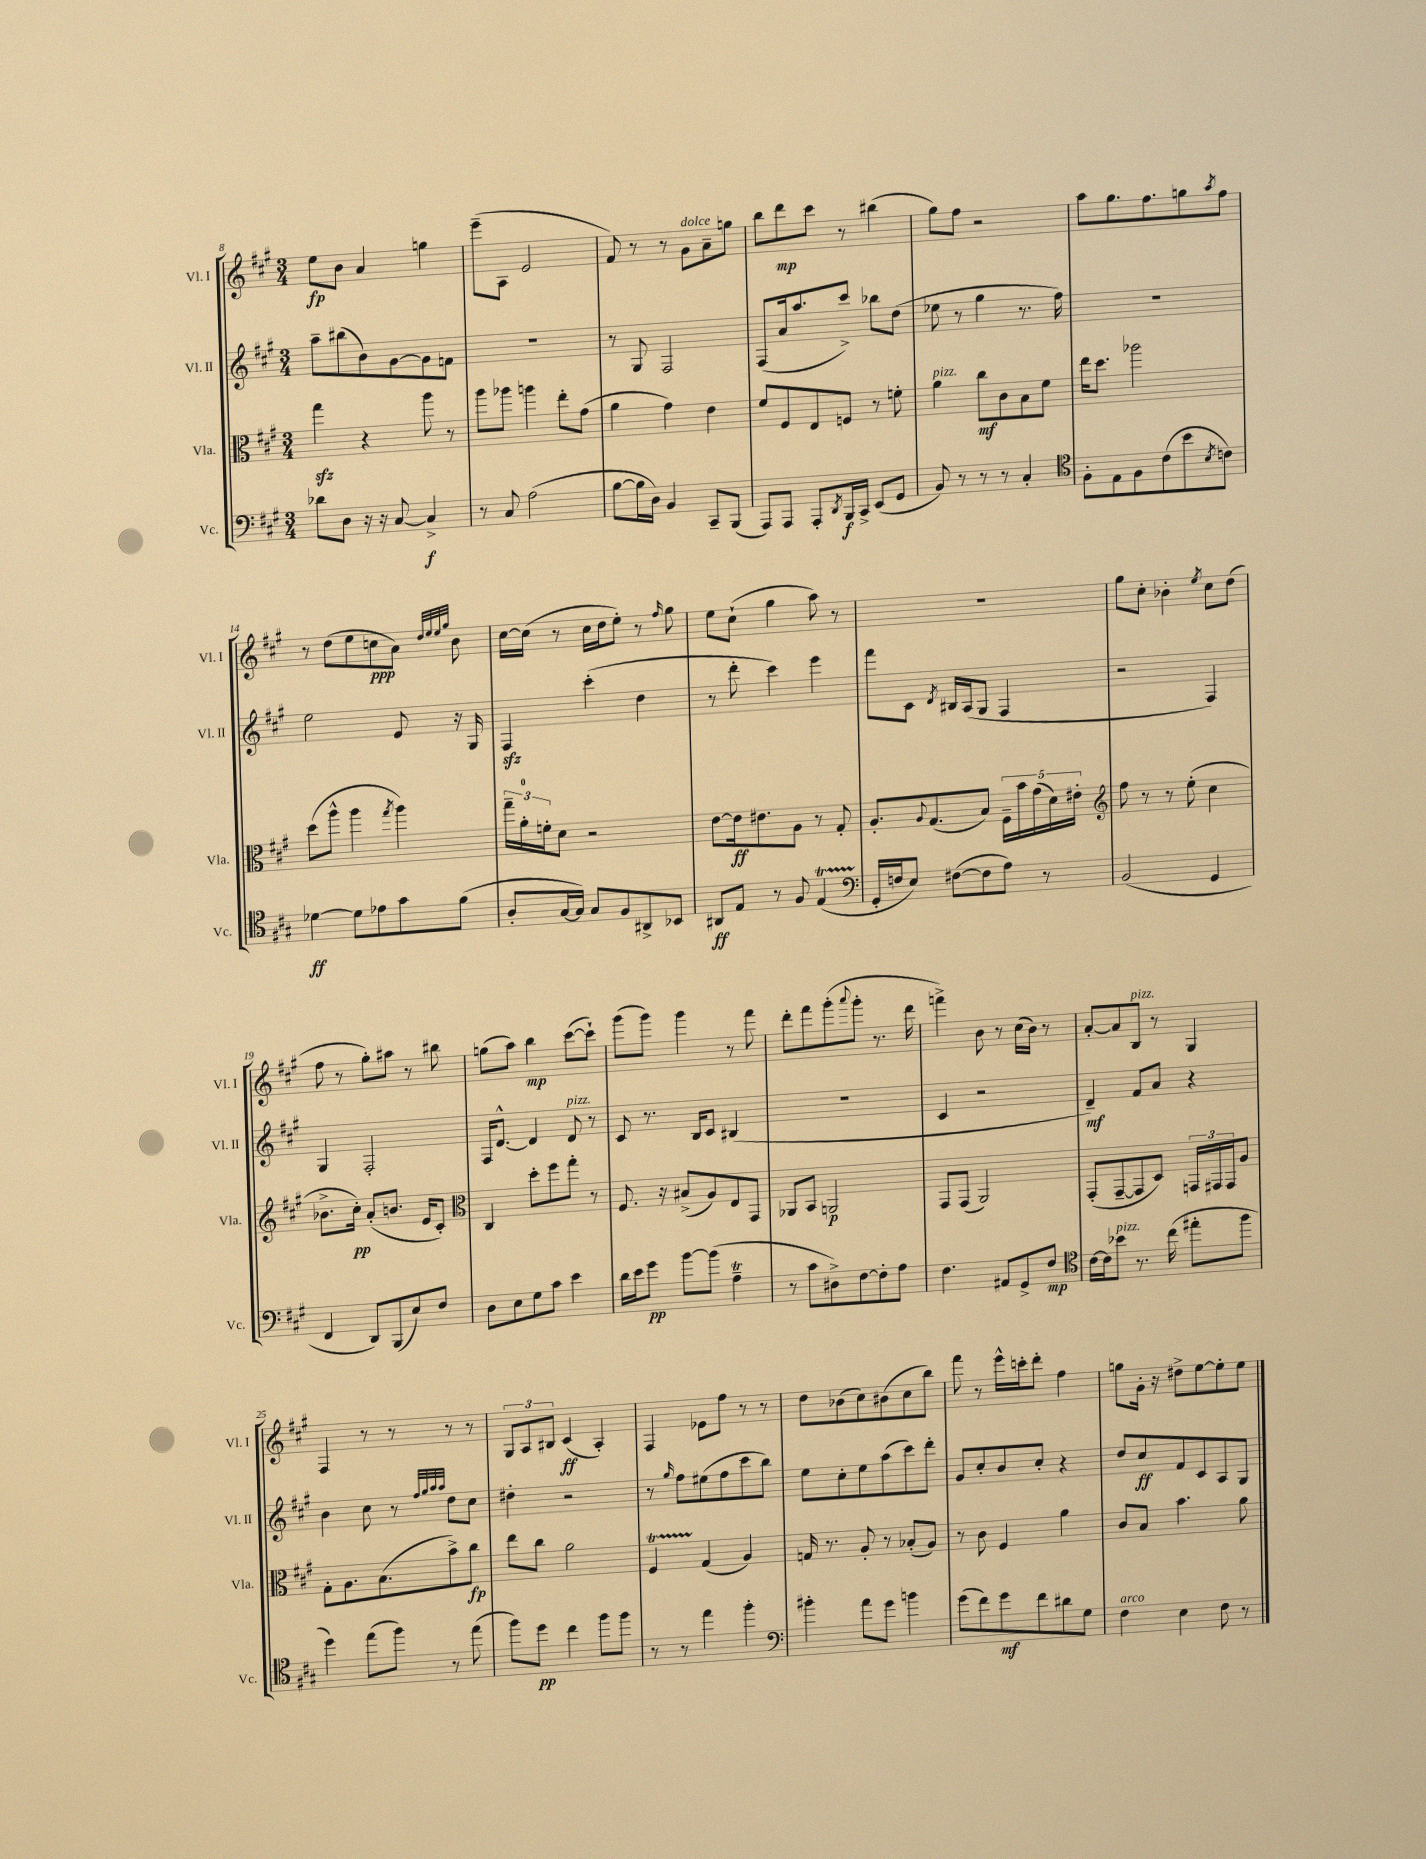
<<
\new StaffGroup <<
\new Staff = "s0" \with { instrumentName = "Vl. I" shortInstrumentName = "Vl. I" } {
    \clef treble \key a \major \numericTimeSignature \time 3/4
    e''8\fp b'8 a'4 g''4 |
    e'''8--( a8 e'2 |
    fis'8) r8 r8 gis'8^\markup { \italic "dolce" } a'8-- g''8 |
    b''8 d'''8\mp cis'''8 r8 bis''4( |
    gis''8) fis''8 r2 |
    a''8 gis''8. fis''8. g''8 \acciaccatura { a''8 } fis''8 |
    r8 d''8( e''8 c''8\ppp a'8) \grace { d''32 e''32 e''32 gis''32 } b'8 |
    cis''16~ cis''16( r8 cis''16 d''16 e''8-.) r8 \grace { fis''16 } gis''8 |
    e''8 cis''8-!( gis''4 a''8) r8 |
    R2. |
    gis''8 cis''8-. bes'4-. \acciaccatura { e''8 } cis''8 d''8( |
    fis''8 r8 gis''8-.) ais''8 r8 bis''8 |
    g''8( a''8) b''4\mp cis'''8~( cis'''8-!) |
    gis'''8( gis'''8) gis'''4 r8 fis'''8 |
    d'''8-. fis'''8 gis'''8-.( \appoggiatura { a'''8 } gis'''8-. r8. d'''16 |
    f'''4->) b'8 r8 cis''16( b'16) r8 |
    a'8~-. a'8 b8^\markup { \italic "pizz." } r8 gis4 |
    fis4 r8 r8 r8 r8 |
    \tuplet 3/2 { gis8 a8 bis8 } cis'4\ff( a4-.) |
    fis4 ees'8 fis''8 r8 r8 |
    d''8 bes'8( cis''8) bis'8( cis''8 b''8) |
    fis'''8 r8 e'''16-^ c'''16-. d'''8-. fis''4 |
    g''8 gis'16-. r16 dis''8-> e''8~ e''8-. e''8 \bar "|." |
}
\new Staff = "s1" \with { instrumentName = "Vl. II" shortInstrumentName = "Vl. II" } {
    \clef treble \key a \major \numericTimeSignature \time 3/4
    a''8-- bis''8( b'8) gis'8~ gis'8 f'8 |
    R2. |
    r8 gis8 fis2 |
    fis8( a'16 a''8. cis'''8->) bes''8 d''8( |
    ees''8 r8 gis''4 r8. fis''16) |
    R2. |
    e''2 e'8 r16 gis16 |
    fis4\sfz cis'''4-.( d''4 |
    r8 d'''8-. cis'''4) e'''4 |
    fis'''8 cis'8 \acciaccatura { d'8 } bis16 a16( gis8 fis4 |
    r2 fis4) |
    gis4 fis2-. |
    fis16 d'8.~-^ d'4 d'8^\markup { \italic "pizz." } r8 |
    cis'8 r8. b16 cis'8 bis4( |
    R2. |
    cis'4 r2 |
    d'4--\mf) fis'8 a'8 r4 |
    b'4 cis''8 r8 \grace { fis''32 gis''32 a''32 a''32 } d''8 cis''8 |
    dis''4-. r2 |
    r8 \grace { gis''16 } fis''8 eis''8( fis''8 cis'''8 b''8) |
    e''8 cis''8-. e''8 a''8( cis'''8) d'''8-. |
    gis'8 cis''8-. b'8 cis''8-. r4 |
    d''8 cis''8\ff fis'8 cis'8 a8 gis8 \bar "|." |
}
\new Staff = "s2" \with { instrumentName = "Vla." shortInstrumentName = "Vla." } {
    \clef alto \key a \major \numericTimeSignature \time 3/4
    gis''4\sfz r4 a''8 r8 |
    a''8 aes''8 a''4 e''8-. gis'8( |
    a'4 gis'4) e'4 |
    fis'8 fis8 e8 f8 r8 f'8-. |
    a'4^\markup { \italic "pizz." } cis''8\mf cis'8 b8 fis'8 |
    e''16 d''8. aes''2 |
    d''8( a''8-^ a''4 \acciaccatura { gis''8 } a''4) |
    \tuplet 3/2 { gis''16-- a'16-0-. f'16-. } d'8 r2 |
    e'8~ e'16\ff eis'8. a8 r8 gis8-. |
    a8.-. \appoggiatura { a8 } gis8.( b8) \tuplet 5/4 { fis16-- b'16 gis'16( d'16) eis'16-. } |
    \clef treble fis''8 r8 r8 e''8-.( cis''4 |
    bes'8.-> cis''16-.\pp) a'8-.( b'8. e'16 cis'8-.) |
    \clef alto cis4 d''8-. fis''8 gis''8-. r8 |
    fis8. r16 bis8->( a8) e8 gis,8 |
    aes,8 b,8 a,2\p |
    gis,8 gis,8( a,2) |
    gis,8-.( gis,8~-- gis,8 d8) \tuplet 3/2 { g,16 gis,16 gis,16 } a8 |
    gis8-. a8. b8.( b'8->) cis''8\fp |
    e''8 cis''8 a'2 |
    fis4\startTrillSpan gis4\stopTrillSpan( a4) |
    g16 r8. a8-. r8 bes8-.( a8) |
    r8 cis'8 fis4 a'4 |
    cis'8 b8 b'4. a'8 \bar "|." |
}
\new Staff = "s3" \with { instrumentName = "Vc." shortInstrumentName = "Vc." } {
    \clef bass \key a \major \numericTimeSignature \time 3/4
    des'8 d8 r16 r16 cis8~ cis4->\f |
    r8 cis8 a2( |
    b8~ b16 d16) b,4 cis,8-- b,,8( |
    a,,8) a,,8 a,,8-. \acciaccatura { d,8 } b,,16\f cis,16-> e,8( gis,8 |
    b,8) r8 r8 r8 cis4-. |
    \clef tenor fis8-. e8 fis8 cis'8( b'8 \acciaccatura { b8 } c'8) |
    des'4~\ff des'8 ees'8 gis'8 fis'8( |
    a8-. gis16~ gis16) gis8 fis8 ais,8-> bes,8 |
    ais,8\ff e8 r8 fis8 e4\startTrillSpan( |
    \clef bass gis,16-.\stopTrillSpan f16 e8) fis8~( fis8 a8) r8 |
    b,2( gis,4 |
    fis,4 d,8) b,,8( e8) fis8 |
    d8 e8 gis8 cis'8 e'4 |
    d'16 e'16 gis'8\pp b'8~ b'8( a4--\trill |
    r8 cis'8 dis8->) fis8~ fis8-. a8 |
    fis4. ais,8 gis,8-> fis8\mp |
    \clef tenor cis'16~ cis'16 bes'8^\markup { \italic "pizz." } r8. cis''16( eis''8-. fis''8 |
    d''4) e''8( fis''8) r8 e''8( |
    fis''8) d''8\pp cis''4 fis''8 fis''8 |
    r8 r8 e''4 fis''4-. |
    \clef bass bis'4-. a'8 gis'8 b'4 |
    gis'8( fis'8) gis'8\mf fis'8 dis'8 gis8 |
    fis4^\markup { \italic "arco" } e4 fis8 r8 \bar "|." |
}
>>
>>
\layout { \context { \Score currentBarNumber = #8 } }
